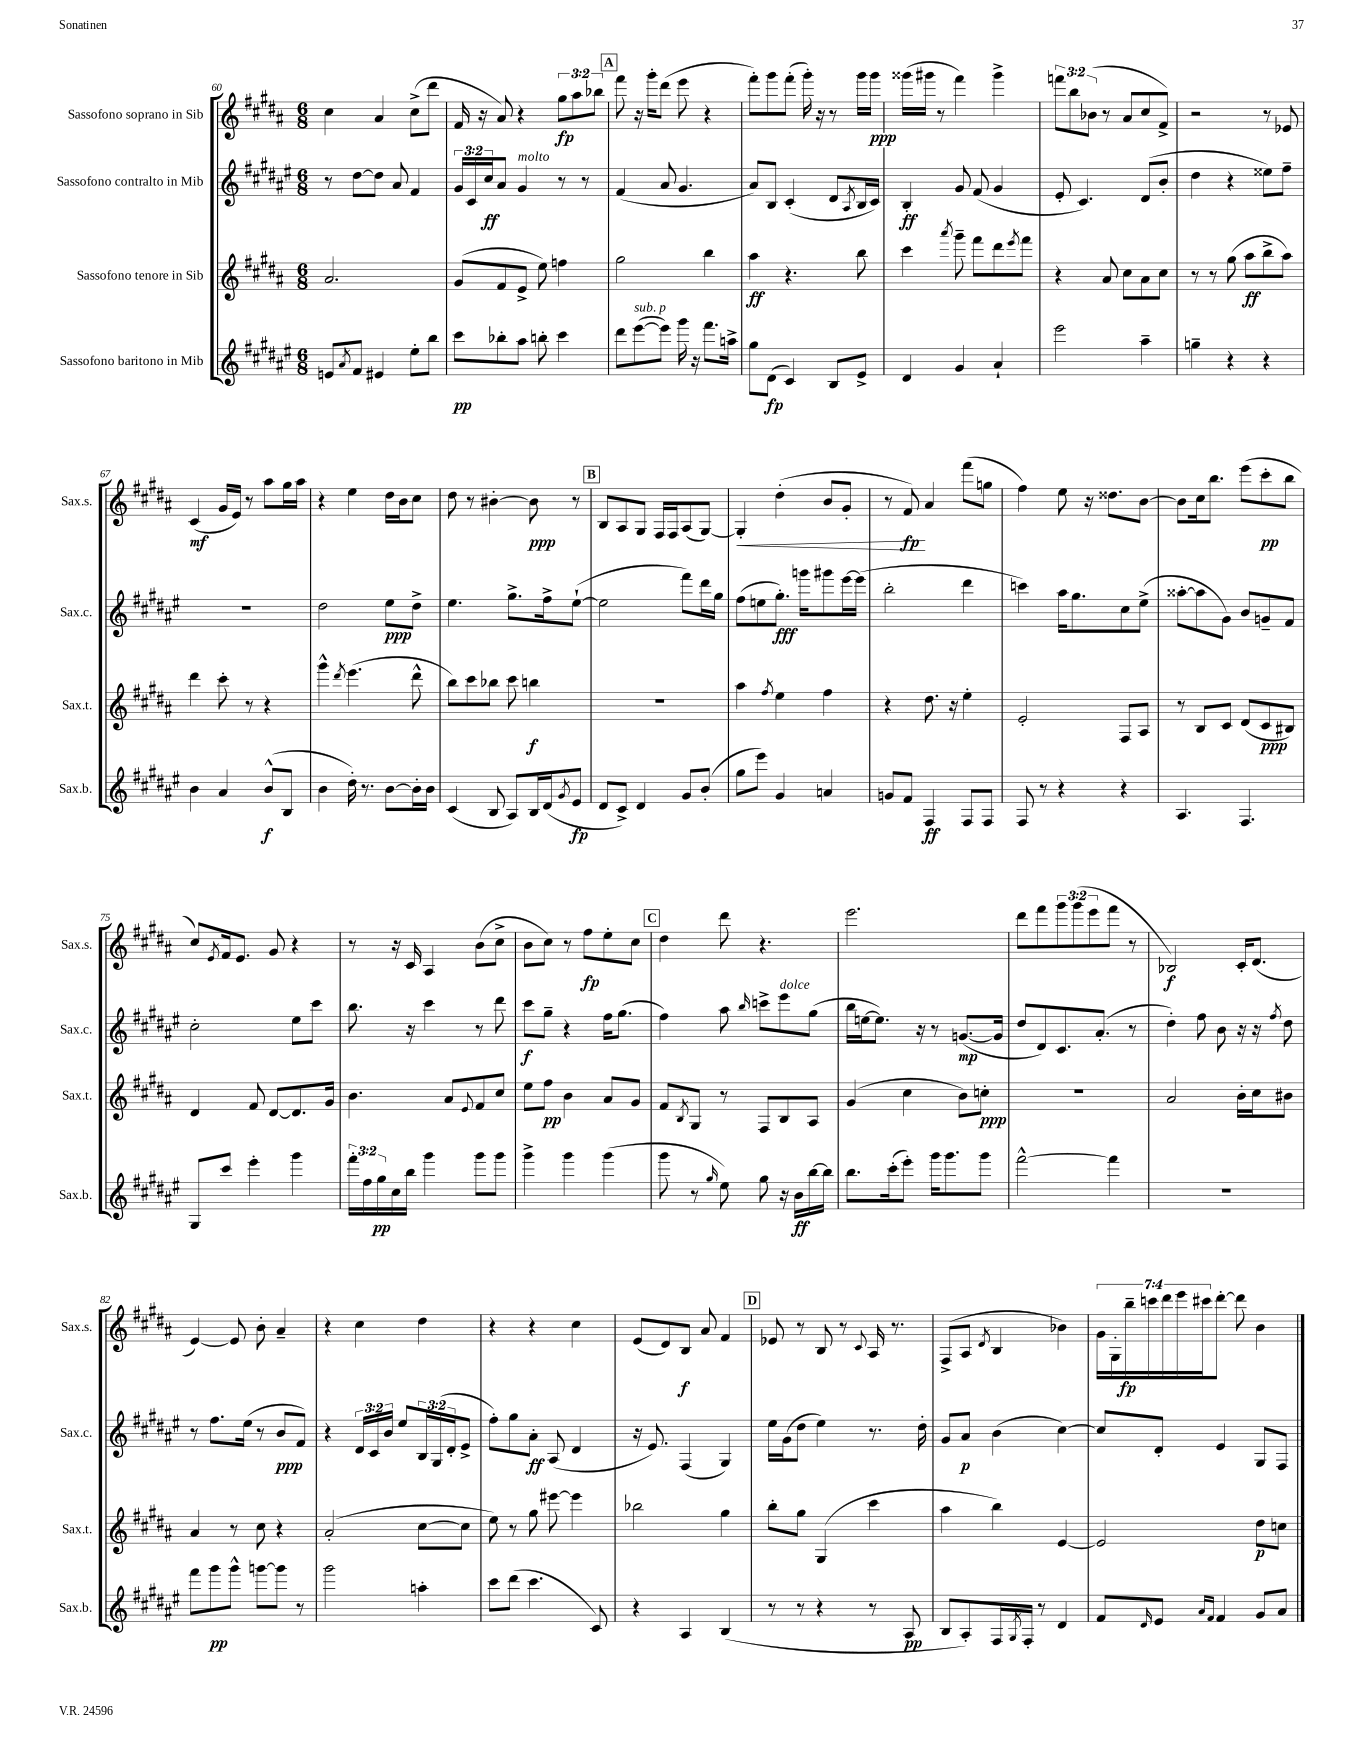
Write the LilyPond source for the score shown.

<<
\new StaffGroup <<
\new Staff = "s0" \with { instrumentName = "Sassofono soprano in Sib" shortInstrumentName = "Sax.s." } {
    \clef treble \key b \major \numericTimeSignature \time 6/8 \override Staff.TupletNumber.text = #tuplet-number::calc-fraction-text
    cis''4 ais'4 cis''8->( dis'''8 |
    fis'16 r16 ais'8) r4 \tuplet 3/2 { gis''8\fp ais''8 bes''8 } |
    \mark \markup { \box "A" } fis'''8 r16 gis'''16-. dis'''8( e'''8 r4 |
    fis'''8-.) gis'''8 fis'''8-.( gis'''16-.) r16 r8 gis'''16 gis'''16\ppp |
    gisis'''16( gis'''16 r8 fis'''4) gis'''4-> |
    \tuplet 3/2 { f'''8 b''8 bes'8( } r8 ais'8 cis''8 fis'8->) |
    r2 r8 ees'8 |
    cis'4\mf( gis'16 e'16) r8 ais''8 gis''16 ais''16 |
    r4 e''4 dis''16 b'16 cis''8 |
    dis''8 r8 bis'4~-. bis'8\ppp r8 |
    \mark \markup { \box "B" } b8 ais8 gis8 fis16 fis16 ais8( gis8~) |
    gis4-.\< dis''4-.( b'8 gis'8-. |
    r8 fis'8\fp\!) ais'4 fis'''8( g''8 |
    fis''4) e''8 r16 disis''8. b'8~ |
    b'8 cis''16 b''8. e'''8( cis'''8-.\pp b''8 |
    cis''8) \acciaccatura { e'8 } fis'16 e'8. gis'8 r4 |
    r8 r16 cis'16 ais4 b'8( cis''8-> |
    b'8 cis''8) r8 fis''8\fp e''8-. cis''8 |
    \mark \markup { \box "C" } dis''4 dis'''8 r4. |
    e'''2. |
    dis'''8 fis'''8 \tuplet 3/2 { gis'''8 gis'''8( e'''8 } fis'''8 r8 |
    bes2\f) cis'16-. dis'8.( |
    e'4~) e'8 b'8-. ais'4-- |
    r4 cis''4 dis''4 |
    r4 r4 cis''4 |
    e'8( dis'8) b8\f ais'8 fis'4 |
    \mark \markup { \box "D" } ees'8 r8 b8 r8 \appoggiatura { cis'8 } ais16 r8. |
    fis8->( ais8 \acciaccatura { dis'8 } b4 bes'4) |
    \tuplet 7/4 { gis'16 gis16-. b''16--\fp c'''16 dis'''16 e'''16 cis'''16 } dis'''8~-. dis'''8 b'4 \bar "|." |
}
\new Staff = "s1" \with { instrumentName = "Sassofono contralto in Mib" shortInstrumentName = "Sax.c." } {
    \clef treble \key fis \major \numericTimeSignature \time 6/8 \override Staff.TupletNumber.text = #tuplet-number::calc-fraction-text
    r8 dis''8~ dis''8 ais'8 fis'4 |
    \tuplet 3/2 { gis'16 cis'16 cis''16\ff } ais'8 gis'4^\markup { \italic "molto" } r8 r8 |
    \mark \markup { \box "A" } fis'4( ais'8 gis'4. |
    ais'8) b8 cis'4-.( dis'8 \acciaccatura { ais8 } b16 cis'16) |
    b4-.\ff gis'8 fis'8( gis'4 |
    eis'8-. cis'4.) dis'8( b'8-. |
    dis''4 r4 eisis''8) fis''8-- |
    R2. |
    dis''2 eis''8\ppp dis''8-> |
    eis''4. gis''8.-> fis''16-> eis''8~-!( |
    \mark \markup { \box "B" } eis''2 fis'''8) dis'''16 gis''16 |
    fis''8( e''8 gis''8.-.\fff) g'''16 gis'''8 eis'''16~ eis'''16( |
    b''2-. dis'''4 |
    c'''4) ais''16 gis''8. cis''8 eis''8->( |
    aisis''8~-. aisis''8 gis'8) b'8 g'8-- fis'8 |
    cis''2-. eis''8 cis'''8 |
    b''8. r16 cis'''4 r8 dis'''8 |
    cis'''8\f gis''8-- r4 fis''16 gis''8.( |
    \mark \markup { \box "C" } fis''4) ais''8 \grace { b''16 } c'''8-> eis'''8^\markup { \italic "dolce" } gis''8( |
    b''16 e''16~ e''8.) r16 r8 g'8.~\mp( g'16 |
    dis''8 dis'8) cis'8. ais'8.-.( r8 |
    dis''4-.) fis''8 b'8 r16 r16 \acciaccatura { fis''8 } dis''8 |
    r8 fis''8. eis''16( r8 b'8\ppp fis'8) |
    r4 \tuplet 3/2 { dis'16 cis'16 b'16 } eis''8 \tuplet 3/2 { b16 gis16( dis'16-. } eis'8-> |
    fis''8-.) gis''8 ais'8-.\ff ais8( dis'4 |
    r16 eis'8.) fis4( gis4) |
    \mark \markup { \box "D" } eis''16 gis'16( dis''8 eis''4) r8. dis''16-. |
    gis'8 ais'8\p b'4( cis''4~) |
    cis''8 dis'8-. eis'4 gis8 fis8 \bar "|." |
}
\new Staff = "s2" \with { instrumentName = "Sassofono tenore in Sib" shortInstrumentName = "Sax.t." } {
    \clef treble \key b \major \numericTimeSignature \time 6/8
    ais'2. |
    gis'8( fis'8 e'8-> e''8) f''4 |
    \mark \markup { \box "A" } gis''2 b''4 |
    ais''4\ff r4. b''8 |
    cis'''4 \acciaccatura { ais'''8 } gis'''8-- fis'''8 dis'''8 \acciaccatura { e'''8 } fis'''8 |
    r4 ais'8 cis''8 ais'8 cis''8 |
    r8 r8 gis''8( ais''8\ff b''8-> ais''8) |
    dis'''4 cis'''8-. r8 r4 |
    gis'''4-^ \acciaccatura { dis'''8 } e'''4.( dis'''8-^ |
    b''8) cis'''8 bes''8 cis'''8 b''4\f |
    \mark \markup { \box "B" } R2. |
    ais''4 \acciaccatura { fis''8 } e''4 fis''4 |
    r4 dis''8. r16 e''4-. |
    e'2-. fis8 ais8 |
    r8 b8 cis'8 dis'8( cis'8\ppp bis8) |
    dis'4 fis'8 dis'8~ dis'8. gis'16 |
    b'4. ais'8 \appoggiatura { e'8 } fis'8 cis''8 |
    e''8 fis''8\pp b'4 ais'8 gis'8 |
    \mark \markup { \box "C" } fis'8 \acciaccatura { b8 } gis8 r8 fis8 b8 ais8 |
    gis'4( cis''4 b'8) c''8-.\ppp |
    R2. |
    ais'2 b'16-. cis''16 bis'8 |
    ais'4 r8 cis''8 r4 |
    ais'2-.( cis''8~ cis''8 |
    e''8) r8 gis''8 eis'''8~ eis'''4 |
    bes''2 gis''4 |
    \mark \markup { \box "D" } b''8-. gis''8 gis4( cis'''4 |
    ais''4 b''4) e'4~ |
    e'2 dis''8\p c''8 \bar "|." |
}
\new Staff = "s3" \with { instrumentName = "Sassofono baritono in Mib" shortInstrumentName = "Sax.b." } {
    \clef treble \key fis \major \numericTimeSignature \time 6/8 \override Staff.TupletNumber.text = #tuplet-number::calc-fraction-text
    e'8 \acciaccatura { ais'8 } fis'8 eis'4 eis''8-. b''8 |
    cis'''8\pp bes''8-. ais''8 b''8-. cis'''4 |
    \mark \markup { \box "A" } dis'''8 eis'''8~^\markup { \italic "sub. p" }( eis'''8) gis'''16 r16 fis'''8. a''16-> |
    gis''8 dis'8\fp( cis'4) b8 eis'8-> |
    dis'4 gis'4 ais'4-! |
    eis'''2 ais''4-- |
    g''4-- r4 r4 |
    b'4 ais'4 b'8-^\f( b8 |
    b'4 dis''16-.) r8. b'8~ b'16-. b'16 |
    cis'4( b8 ais8) b16 dis'16( \acciaccatura { gis'8 } eis'8\fp |
    \mark \markup { \box "B" } dis'8 cis'8->) dis'4 gis'8 b'8-.( |
    gis''8 eis'''8) gis'4 a'4 |
    g'8 fis'8 fis4\ff fis8 fis8 |
    fis8 r8 r4 r4 |
    ais4. fis4. |
    gis8 cis'''8 eis'''4-. gis'''4 |
    \tuplet 3/2 { fis'''16-. fis''16 gis''16\pp } cis''16 b''16 gis'''4 gis'''8 gis'''8 |
    gis'''4-> gis'''4 gis'''4( |
    \mark \markup { \box "C" } gis'''8 r8 \grace { gis''16 } eis''8) gis''8 r16 b'16\ff b''16~ b''16 |
    b''8. cis'''16-.( eis'''8-.) gis'''16 gis'''8. gis'''8 |
    fis'''2~-^ fis'''4 |
    R2. |
    fis'''8 gis'''8\pp gis'''8-^ g'''8~ g'''8 r8 |
    gis'''2 a''4-. |
    cis'''8 dis'''8( cis'''4. cis'8) |
    r4 ais4 b4( |
    \mark \markup { \box "D" } r8 r8 r4 r8 ais8\pp |
    b8 ais8-.) fis16 \acciaccatura { gis8 } fis16-. r8 dis'4 |
    fis'8 \grace { dis'16 } eis'8 \grace { ais'16 fis'16 } fis'4 gis'8 ais'8 \bar "|." |
}
>>
>>
\layout { \context { \Score currentBarNumber = #60 } }
